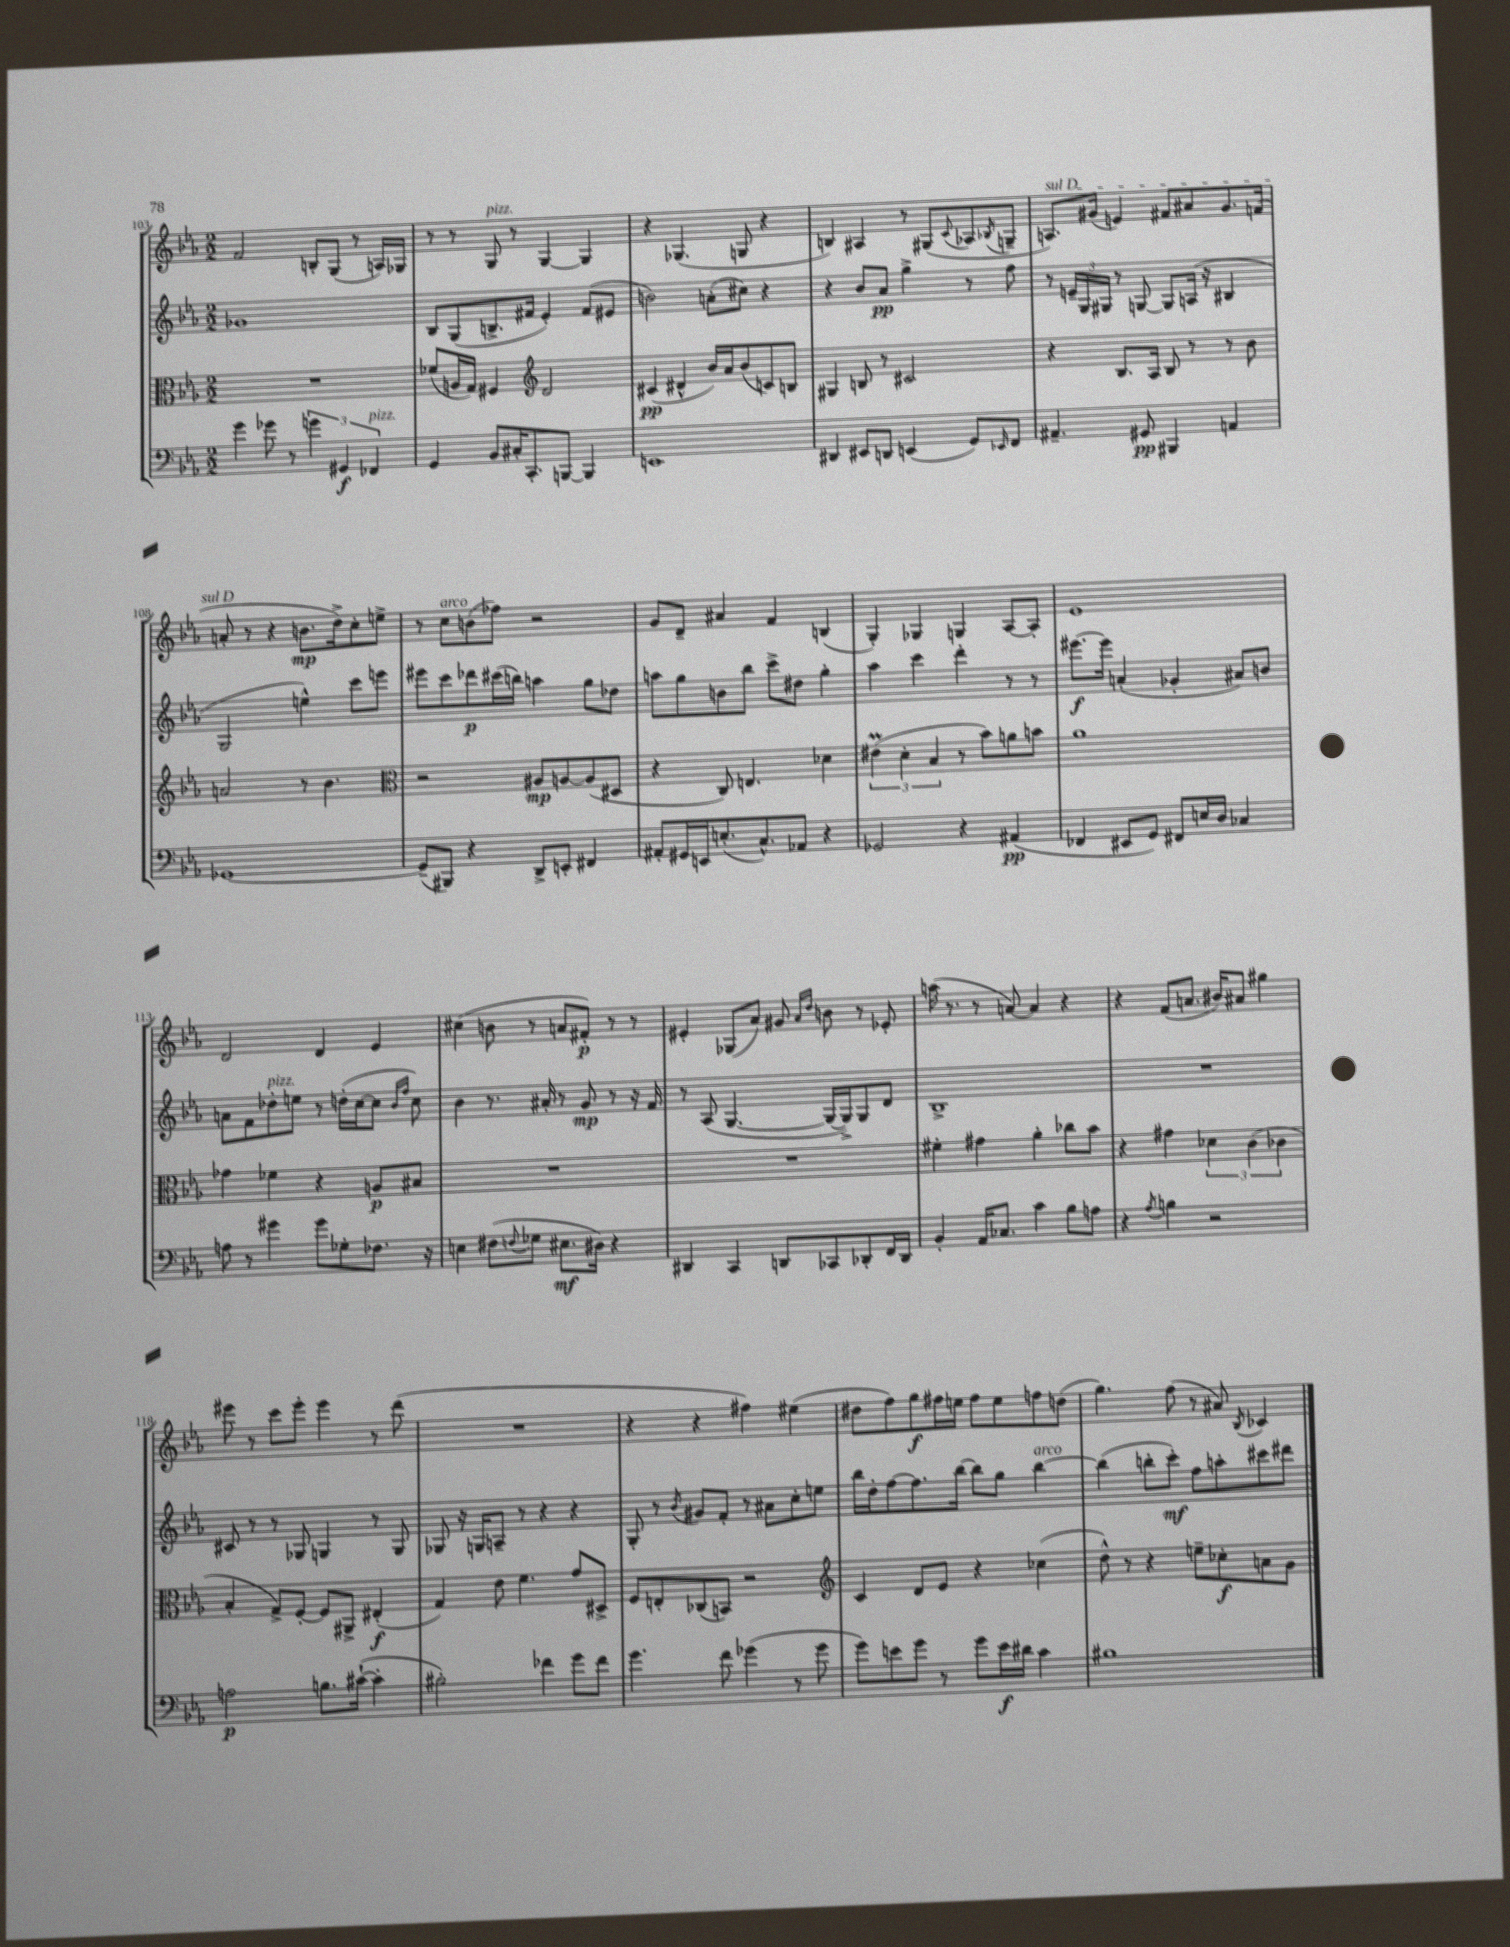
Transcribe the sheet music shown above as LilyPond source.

<<
\new StaffGroup <<
\new Staff = "s0" {
    \clef treble \key ees \major \numericTimeSignature \time 2/2
    f'2 b8-. g8( r8 a16) ges16 |
    r8 r8 g8^\markup { \italic "pizz." } r8 g4~ g4 |
    r4 ges4.( g8 r4 |
    b4) ais4 r8 gis8( \appoggiatura { c'8 } aes8 \acciaccatura { bes8 } g8-- |
    \once \override TextSpanner.bound-details.left.text = \markup { \italic "sul D" } a8.\startTextSpan) gis'16( e'4) fis'8 ais'8 gis'8. f'16( |
    a'8-.\stopTextSpan r8 r4 b'8.\mp d''16->) c''8-. e''8-> |
    r8 c''8^\markup { \italic "arco" } b'8( fes''8) r2 |
    g'8 d'8-- ais'4 f'4 b4( |
    g4-.) ges4 g4 aes8~ aes8-. |
    ees'1 |
    d'2 d'4 ees'4 |
    cis''4( b'8 r8 a'8 fis'8-.\p) r8 r8 |
    eis'4-. ges8( aes'8) gis'8 \grace { aes'16 d''16 } b'8 r8 ees'8-. |
    a''16( r8. r8 a'8~) a'4 r4 |
    r4 f'8( a'8. bis'16) ais'8 gis''4 |
    eis'''8 r8 c'''8 eis'''8-. eis'''4 r8 d'''8( |
    R1 |
    r4 r4 fis''4) eis''4( |
    dis''8 f''8) g''8\f fis''16 e''16 fis''8 e''8 f''8 d''8( |
    g''4.) f''8( r8 ais'8) \acciaccatura { bes8 } ces'4 \bar "|." |
}
\new Staff = "s1" {
    \clef treble \key ees \major \numericTimeSignature \time 2/2
    ges'1 |
    bes8 g8( b8.-> fis'16 ees'4-.) fis'8( eis'8 |
    b'2) a'8-.( cis''8) r4 |
    r4 bes'8 aes'8\pp g''4-> r8 f''8 |
    r8 \tuplet 3/2 { e'16-- g16 gis16 } r8 g8~ g8 a16( r16 bis4 |
    g2 e''4-^) c'''8 e'''8 |
    eis'''8 c'''8 des'''8\p cis'''16( b''16) a''4 g''8 des''8 |
    a''8 g''8 b'8 bes''8 c'''8-> dis''8 g''4-. |
    aes''4 c'''4 d'''4-. r8 r8 |
    eis'''8.~\f eis'''16 a'4-.( ges'4-. ais'8) b'8 |
    a'8 f'8 des''8-.^\markup { \italic "pizz." } e''8 r8 d''16-.( c''16~ c''8 \grace { bes'16 f''16 } c''8) |
    bes'4 r8. ais'16-. r8 g'8\mp r8 r16 f'16 |
    r8 aes8( g4.~ g16~ g16->) g8 d'8 |
    bes1-> |
    R1 |
    cis'8 r8 r8 ges8 g4 r8 g8 |
    ges8 r16 g16 a8-- r8 r4 r4 |
    g8-. r8 \acciaccatura { bes'8 } gis'8 f'8-. r8 ais'8 c''8-. e''8 |
    bes''16 d''16-. f''8~ f''8. bes''16~ bes''8 g''8 bes''4~^\markup { \italic "arco" } |
    bes''4( b''8-. c'''8-.\mf) f''8 a''8-. cis'''8 dis'''8 \bar "|." |
}
\new Staff = "s2" {
    \clef alto \key ees \major \numericTimeSignature \time 2/2
    R1 |
    fes'8( a16 g16) fis4 \clef treble d'2 |
    cis'4\pp( dis'4-^ bes'16) aes'16 bes'8( c'8) b8 |
    gis4 b8 r8 cis'2 |
    r4 bes8. aes16 bes8 r8 r8 bes'8 |
    a'2 r8 bes'4. |
    \clef alto r2 ais8\mp a8~ a8( dis8 |
    r4 c8) e4. des'4 |
    \tuplet 3/2 { eis'4\prall( d'4-. bes4 } r8 bes'8) a'8 b'8 |
    aes'1 |
    ges'4 fes'4 r4 a8\p bis8 |
    R1 |
    R1 |
    fis'4-. gis'4 aes'4-. ces''8 bes'8 |
    r4 gis'4 \tuplet 3/2 { des'4 c'4( ces'4 } |
    bes4-. g8->) f8~-. f8 ais,8-> eis4-.\f( |
    g4) ees'8 f'4. g'8 dis8-> |
    f8 e8-. ces8( b,8) r2 |
    \clef treble c'4 d'8 ees'8 r4 ces''4( |
    d''8-^) r8 r4 e''8-- ces''8-.\f a'8 g'8 \bar "|." |
}
\new Staff = "s3" {
    \clef bass \key ees \major \numericTimeSignature \time 2/2
    g'4 ges'8 r8 \tuplet 3/2 { g'4 gis,4\f fes,4^\markup { \italic "pizz." } } |
    g,4 bes,8 cis16-. c,8.-. b,,8~ b,,4 |
    e,1 |
    dis,4 eis,8 d,8 e,4( g,8) \grace { ees,16 } f,8 |
    ais,4.-- gis,8\pp bis,,4 a,4 |
    ges,1~ |
    ges,8--( bis,,8) r4 d,8-> e,8-. fis,4 |
    ais,8-. gis,16 e,16 e8.-.( c8.-^) aes,8 r4 |
    ges,2 r4 ais,4\pp( |
    fes,4 eis,8 g,8) fis,8 e16 d16 ces4 |
    a8 r8 gis'4 gis'8 ges8-. fes8. r16 |
    e4 fis8( \appoggiatura { f8 } ges8 eis8.\mf dis16) r4 |
    dis,4 c,4 d,8 ces,8 des,8-. f,16 des,16 |
    bes,4-. aes,16 ces8. c'4 bes8 a8 |
    r4 \acciaccatura { aes8 } b4 r2 |
    a2\p b8. cis'16~-!( cis'4-. |
    bis2-.) fes'4 g'8 fes'8 |
    g'4. f'8 ges'4( r8 ges'8 |
    g'8) e'8 g'8 r8 g'8 e'16\f dis'16 c'4 |
    bis1 \bar "|." |
}
>>
>>
\layout { \context { \Score currentBarNumber = #103 } }
